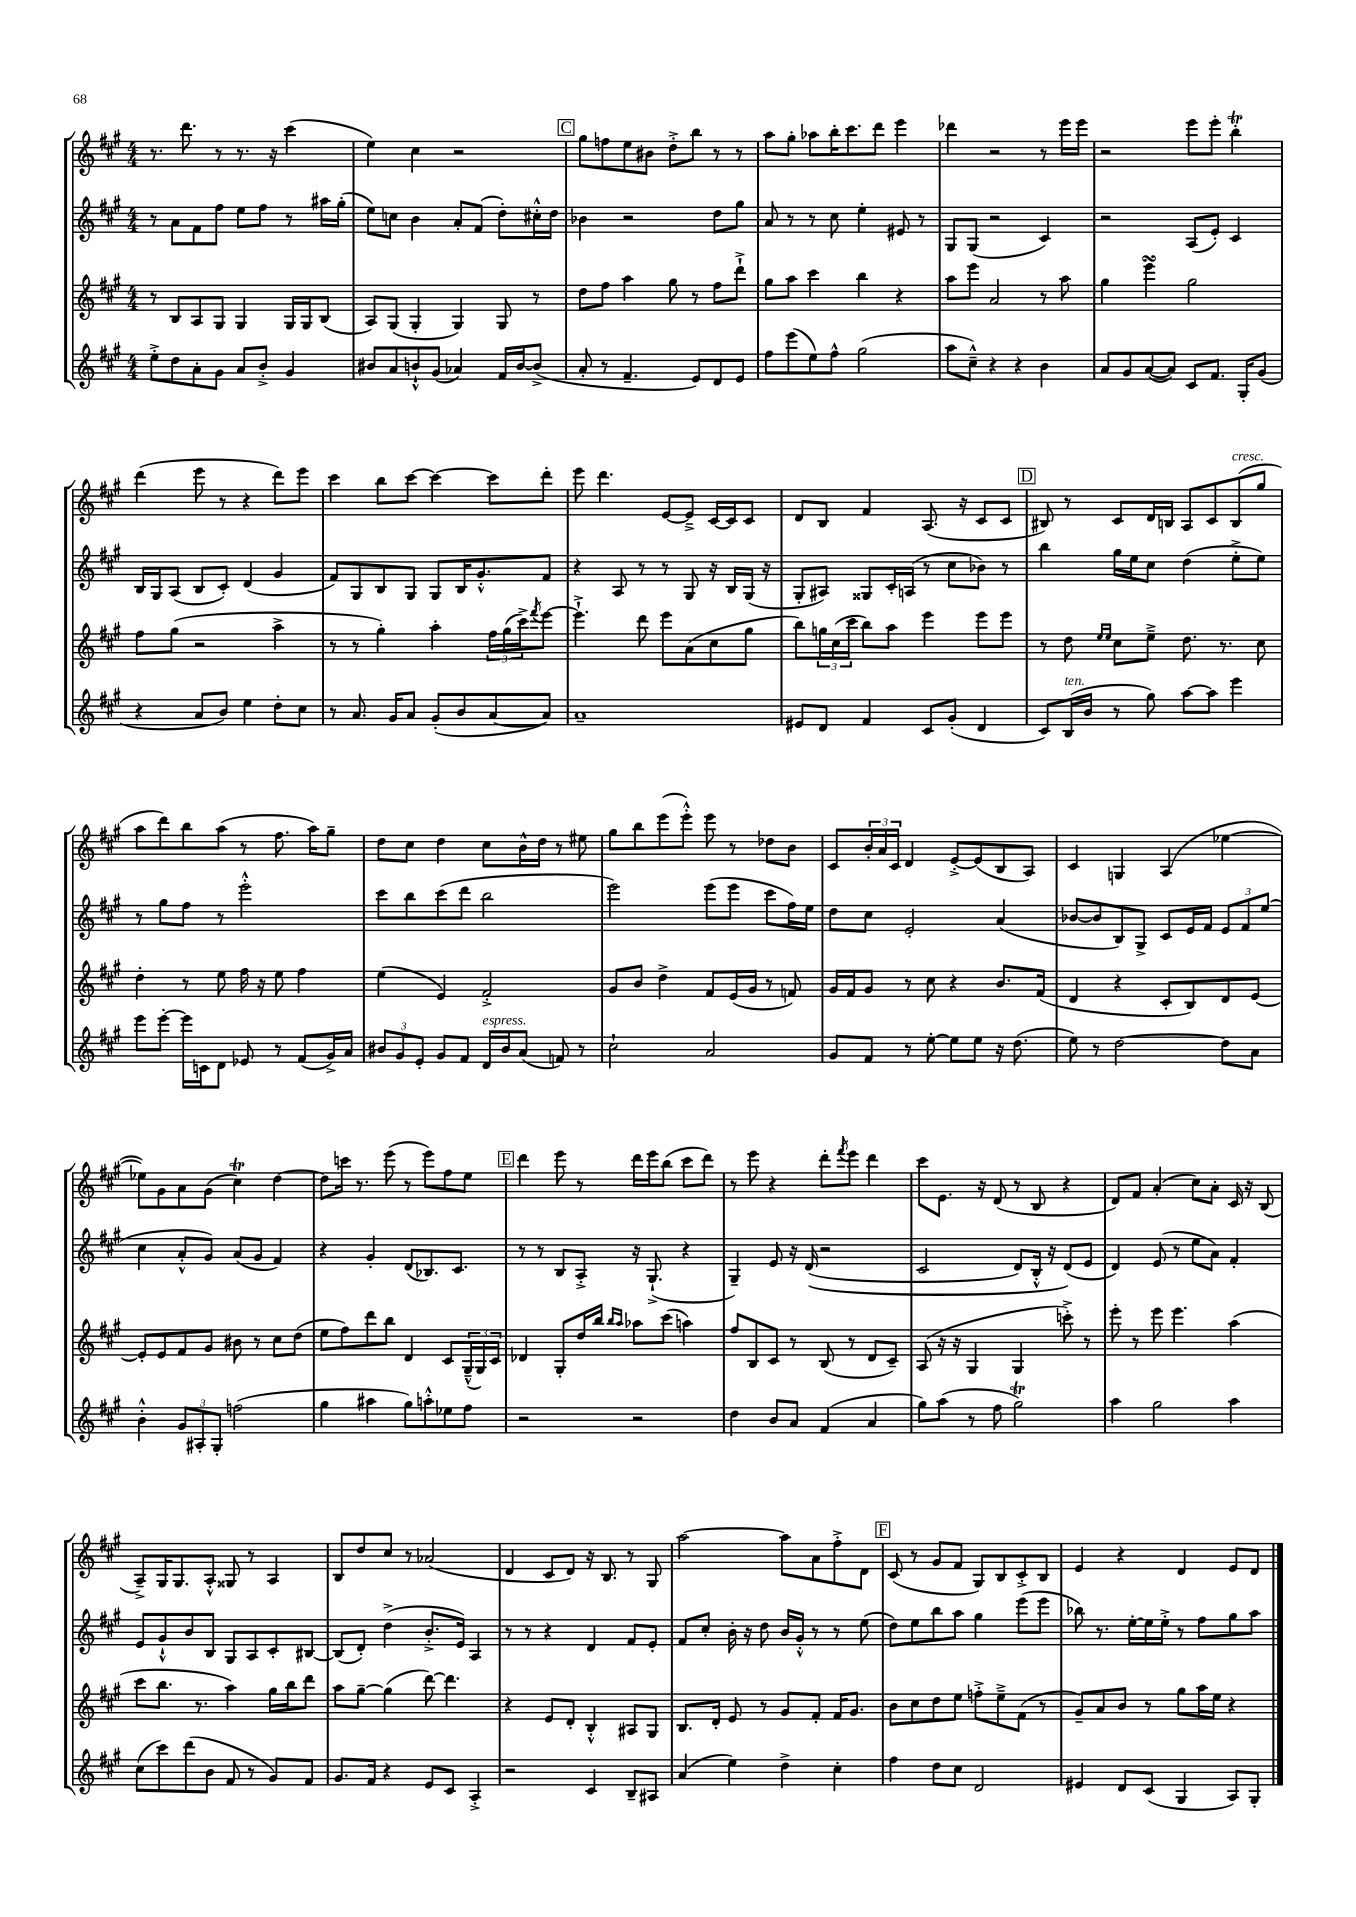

**kern	**kern	**kern	**kern
*staff4	*staff3	*staff2	*staff1
*clefG2	*clefG2	*clefG2	*clefG2
*k[f#c#g#]	*k[f#c#g#]	*k[f#c#g#]	*k[f#c#g#]
*M4/4	*M4/4	*M4/4	*M4/4
8ee'^\L	8r	8r	8.r
8dd\	8B/L	8a\L	.
.	.	.	8.ddd\
8a'\	8A/	8f#\	.
8g#\J	8G#/J	8ff#\J	8r
8a/L	4G#/	8ee\L	8.r
8b'^/J	.	8ff#\J	.
.	.	.	16r
4g#/	16G#/LL	8r	(4ccc#\
.	16G#/J	.	.
.	(8B/J	16aa#\LL	.
.	.	(16gg#'\JJ	.
=	=	=	=
8b#/L	8A/L)	8ee\L)	4ee\)
8a/	(8G#/J	8cc\J	.
8b`^^/	4G#'/	4b\	4cc#\
(8g#/J	.	.	.
4a-/)	4G#/)	8a'/L	2r
.	.	(8f#/J	.
16f#/LL	8G#/	8dd'\L)	.
[16b/J	.	.	.
(8b^/]J	8r	16cc#'^^\L	.
.	.	16dd\JJ	.
=	=	=	=
8a'/	8dd\L	4b-\	8gg#\L
8r	8ff#\J	.	8ff\
4.f#~/	4aa\	2r	8ee\
.	.	.	8b#\J
.	8gg#\	.	8dd'^\L
8e/L)	8r	.	8bb\J
8d/	8ff#\L	8dd\L	8r
8e/J	8ddd`^\J	8gg#\J	8r
=	=	=	=
8ff#\L	8gg#\L	8a/	8aa\L
(8eee\	8aa\J	8r	8gg#'\J
8ee\)	4ccc#\	8r	8aa-\L
8ff#^^\J	.	8cc#\	16bb'\K
.	.	.	8.ccc#\
(2gg#\	4bb\	4ee'\	.
.	.	.	8ddd\J
.	4r	8e#/	4eee\
.	.	8r	.
=	=	=	=
8aa\L	8aa\L	8G#/L	4ddd-\
8cc#~^^\J)	8eee\J	(8G#/J	.
4r	2a/	2r	2r
4r	.	.	.
4b\	8r	4c#/)	8r
.	8aa\	.	16eee\LL
.	.	.	16eee\JJ
=	=	=	=
8a/L	4gg#\	2r	2r
8g#/	.	.	.
([8a/	4eee\	.	.
8a/]J)	.	.	.
8c#/L	2gg#\	(8A/L	8eee\L
8.f#/J	.	8e'/J)	8eee'\J
.	.	4c#/	4bb'\
16G#'/LK	.	.	.
(8g#/J	.	.	.
=	=	=	=
4r	8ff#\L	16B/LL	(4ddd\
.	.	16G#/J	.
.	(8gg#\J	(8A/J	.
8a/L	2r	8B/L	8eee\
8b/J)	.	8c#'/J)	8r
4ee\	.	(4d/	4r
8dd'\L	4aa^\	4g#/	8ddd\L)
8cc#\J	.	.	8eee\J
=	=	=	=
8r	8r	8f#/L)	4ccc#\
8.a/	8r	8G#/	.
.	4gg#'\)	8B/	8bb\L
16g#/LK	.	.	.
8a/J	.	8G#/J	[8ccc#\J
(8g#'/L	4aa'\	8G#/L	4ccc#\_
8b/	.	16B/K	.
.	.	8.g#'^^/	.
[8a/	24ff#\LL	.	8ccc#\]L
.	(24gg#\	.	.
.	24ccc#^\J)	.	.
.	8qfff#/	.	.
8a/]J)	[8eee\J	8f#/J	8ddd'\J
=	=	=	=
1a~	4.eee`^\]	4r	8eee\
.	.	.	4.ddd\
.	.	8A/	.
.	8ddd\	8r	.
.	8eee\L	8r	[8e/L
.	(8a\	8G#/	8e~^/]J
.	8cc#\	16r	[16c#/LL
.	.	16B/LL	16c#/]J
.	8gg#\J	(16G#/JJ	8c#/J
.	.	16r	.
=	=	=	=
8e#/L	8bb\L)	8G#'/L	8d/L
8d/J	24gg\L	8A#/J)	8B/J
.	(24cc#\	.	.
.	24ccc#\JJ	.	.
4f#/	8bb\L)	8G##/L	4f#/
.	8aa\J	16c#'/L	.
.	.	(16A/JJ	.
8c#/L	4eee\	8r	(8.A/
(8g#'/J	.	8cc#\L	.
.	.	.	16r
4d/	8eee\L	8b-\J)	8c#/L
.	8eee\J	8r	8c#/J
=	=	=	=
8c#/L)	8r	4bb\	8B#/)
(16B/L	8dd\	.	8r
16b/JJ	.	.	.
.	16qqee/LL	.	.
.	16qqee/JJ	.	.
8r	8cc#\L	16gg#\LL	8c#/L
.	.	16ee\J	.
8gg#\)	8ee~^\J	8cc#\J	16d/L
.	.	.	16B/JJ
[8aa\L	8.dd\	(4dd\	8A/L
8aa\]J	.	.	8c#/
.	8.r	.	.
4eee\	.	8ee'^\L	(8B/
.	8cc#\	8ee\J)	8gg#/J
=	=	=	=
8eee\L	4dd'\	8r	8aa\L
[8eee'\J	.	8gg#\L	8ddd\)
16eee\]LL	8r	8ff#\J	8bb\
16c\J	.	.	.
8d\J	8ee\	8r	(8aa\J
8e-/	16ff#\	2eee'^^\	8r
.	16r	.	.
8r	8ee\	.	8.ff#\
(8f#/L	4ff#\	.	.
.	.	.	16aa\LK)
16g#^/L)	.	.	8gg#~\J
16a/JJ	.	.	.
=	=	=	=
12b#/L	(4ee\	8ccc#\L	8dd\L
12g#/	.	.	.
.	.	8bb\	8cc#\J
12e'/J	.	.	.
8g#/L	4e/)	(8ccc#\	4dd\
8f#/J	.	8ddd\J	.
16d/LL	2f#'^/	2bb\	8cc#\L
16b#/J	.	.	.
(8a/J	.	.	16b^^\L
.	.	.	16dd\JJ
8f/)	.	.	8r
8r	.	.	8ee#\
=	=	=	=
2cc#`\	8g#/L	2eee\)	8gg#\L
.	8b/J	.	8bb\
.	4dd^\	.	(8eee\
.	.	.	8eee'^^\J)
2a/	8f#/L	(8eee\L	8eee\
.	(16e/L	8eee\J	8r
.	16g#/JJ	.	.
.	8r	8ccc#\L	8dd-\L
.	8f/)	16ff#\L)	8b\J
.	.	16ee\JJ	.
=	=	=	=
8g#/L	16g#/LL	8dd\L	8c#/L
.	16f#/J	.	.
8f#/J	8g#/J	8cc#\J	24b'/L
.	.	.	24a/
.	.	.	24c#/JJ
8r	8r	2e'/	4d/
[8ee'\	8cc#\	.	.
8ee\]L	4r	.	[8e'^/L
8ee\J	.	.	(8e/]
16r	8.b/L	(4a/	8B/
(8.dd\	.	.	.
.	.	.	8A/J)
.	(16f#/Jk	.	.
=	=	=	=
8ee\)	4d/	[8b-/L	4c#/
8r	.	8b-/]	.
[2dd\	4r	8B/)	4G/
.	.	8G#^/J	.
.	8c#'/L	8c#/L	(4A/
.	8B/)	16e/L	.
.	.	16f#/JJ	.
8dd\]L	8d/	12e/L	[4ee-\
.	.	12f#/	.
8a\J	[8e/J	.	.
.	.	(12ee/J	.
=	=	=	=
4b'^^\	8e'/]L	4cc#\	8ee-\]L)
.	8e/	.	8g#\
12g#/L	8f#/	8a'^^/L	8a\
12A#'/	.	.	.
.	8g#/J	8g#/J)	(8g#\J
12G#'/J	.	.	.
(2ff\	8b#\	(8a/L	4cc#\)
.	8r	8g#/J	.
.	8cc#\L	4f#/)	[4dd\
.	(8dd\J	.	.
=	=	=	=
4gg#\	8ee\L	4r	8dd\]L
.	8ff#\)	.	16ccc\Jk
.	.	.	8.r
4aa#\	8ddd\	4g#'/	.
.	8bb\J	.	(8eee\
8gg#\L)	4d/	(8d/L	8r
8aa'^^\	.	8.B-/)	8eee\L)
8ee-\	8c#/L	.	8ff#\
.	.	8.c#/J	.
8ff#\J	(24G#~^^/L	.	8ee\J
.	24G#/)	.	.
.	24c#/JJ	.	.
=	=	=	=
2r	4d-/	8r	4ddd\
.	.	8r	.
.	8G#'/L	8B/L	8eee\
.	16dd/L	8A'^/J	8r
.	16bb/JJ	.	.
.	16qqbb/LL	.	.
.	16qqaa/JJ	.	.
2r	8aa-\L	16r	16ddd\LL
.	.	(8.G#`^/	16eee\J
.	(8ccc#\J	.	(8bb\J
.	4aa\)	4r	8ccc#\L
.	.	.	8ddd\J)
=	=	=	=
4dd\	8ff#/L	4G#~/)	8r
.	8B/	.	8eee\
8b/L	8c#/J	8e/	4r
8a/J	8r	16r	.
.	.	&((16d/	.
(4f#/	(8B/	2r	8ddd'\L
.	.	.	8qfff#/
.	8r	.	8eee\J
4a/	8d/L	.	4ddd\
.	8c#~/J)	.	.
=	=	=	=
8gg#\L)	(8A/	2c#/	8ccc#\L
(8aa\J	16r	.	8.e\J
.	16r	.	.
8r	4G#/	.	.
.	.	.	16r
8ff#\	.	.	(8d/
2gg#\)	4G#/	8d/L)	8r
.	.	16B'^^/Jk	8B/
.	.	16r	.
.	8ccc'^\)	(8d/L&)	4r
.	8r	8e/J	.
=	=	=	=
4aa\	8eee'\	4d/)	8d/L)
.	8r	.	8f#/J
2gg#\	8eee\	(8e/	(4a'/
.	4.eee\	8r	.
.	.	8ee\L	8cc#\L)
.	.	8a\J)	8a'\J
4aa\	(4aa\	4f#'/	16c#/
.	.	.	16r
.	.	.	(8B/
=	=	=	=
(8cc#\L	8ccc#\L	8e/L	8A~^/L)
8ccc#\)	8.bb\J	8g#`^^/	16G#/K
.	.	.	8.G#/
(8ddd\	.	8b/	.
.	8.r	.	.
8b\J	.	8B/J	8A'^^/J
8f#/	4aa\)	8G#/L	8G##/
8r	.	8A/	8r
8g#/L)	16gg#\LL	8c#'/	4A/
.	16bb\J	.	.
8f#/J	8ddd\J	[8B#/J	.
=	=	=	=
8.g#/L	8aa\L	(8B#/]L	8B/L
.	[8gg#~\J	8d'/J)	8dd/
16f#/Jk	.	.	.
4r	(4gg#\]	(4dd^\	8cc#/J
.	.	.	8r
8e/L	[8ddd\)	8.b'^/L	(2a-/
8c#/J	4.ddd\]	.	.
.	.	16e/Jk)	.
4A'^/	.	4A/	.
=	=	=	=
2r	4r	8r	4d/
.	.	8r	.
.	8e/L	4r	8c#/L
.	8d'/J	.	8d/J)
4c#/	4B'^^/	4d/	16r
.	.	.	8.B/
8B~/L	8A#/L	8f#/L	8r
8A#/J	8G#/J	8e'/J	8G#/
=	=	=	=
(4a/	8.B/L	8f#/L	[2aa\
.	.	8cc#'/J	.
.	16d'/Jk	.	.
4ee\)	8e/	16b'\	.
.	.	16r	.
.	8r	8dd\	.
4dd^\	8g#/L	16b/LL	8aa\]L
.	.	16g#'^^/JJ	.
.	8f#'/J	8r	8a\
4cc#'\	16f#/LK	8r	8ff#'^\
.	8.g#/J	.	.
.	.	(8ee\	8d\J
=	=	=	=
4ff#\	8b\L	8dd\L)	(8c#/
.	8cc#\	8ee\	8r
8dd\L	8dd\	8bb\	8g#/L
8cc#\J	8ee\J	8aa\J	8f#/J
2d/	8ff'^\L	4gg#\	8G#/L)
.	8ee~^\	.	8B/
.	(8f#\J	(8eee\L	8c#'^/
.	8r	8eee\J	8B/J
=	=	=	=
4e#/	8g#~/L)	8bb-\)	4e/
.	8a/	8.r	.
8d/L	8b/J	.	4r
.	.	[16ee'\LL	.
(8c#/J	8r	16ee\]	.
.	.	16ee'^\JJ	.
4G#/	8gg#\L	8r	4d/
.	16aa\L	8ff#\L	.
.	16ee\JJ	.	.
8A/L)	4r	8gg#\	8e/L
8G#'/J	.	8aa\J	8d/J
==	==	==	==
*-	*-	*-	*-
